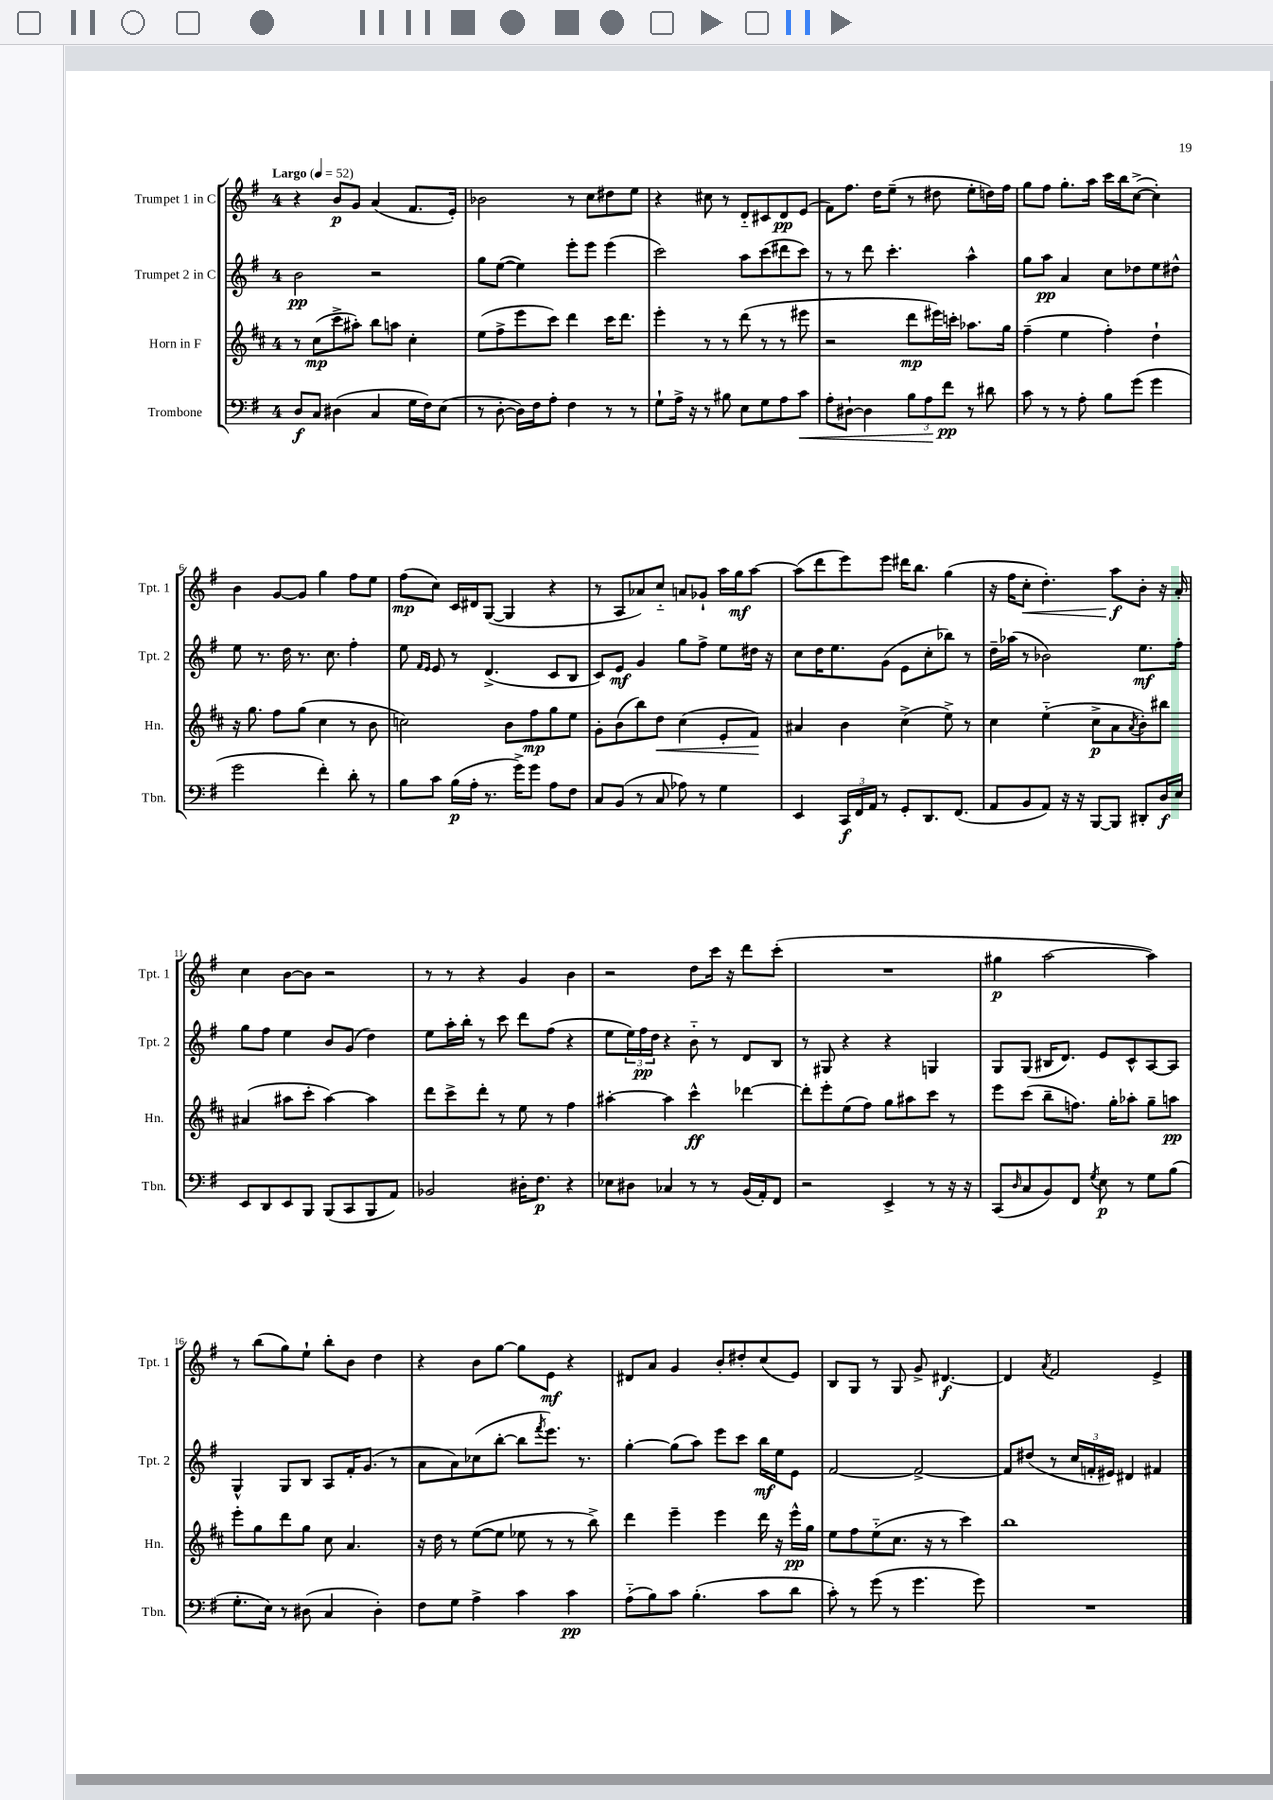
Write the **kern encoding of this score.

**kern	**dynam	**kern	**dynam	**kern	**dynam	**kern	**dynam
*part4	*part4	*part3	*part3	*part2	*part2	*part1	*part1
*staff4	*staff4	*staff3	*staff3	*staff2	*staff2	*staff1	*staff1
*I"Trombone	*	*I"Horn in F	*	*I"Trumpet 2 in C	*	*I"Trumpet 1 in C	*
*I'Tbn.	*	*I'Hn.	*	*I'Tpt. 2	*	*I'Tpt. 1	*
*clefF4	*	*clefG2	*	*clefG2	*	*clefG2	*
*k[f#]	*	*k[f#c#]	*	*k[f#]	*	*k[f#]	*
*M4/4	*	*M4/4	*	*M4/4	*	*M4/4	*
*MM52	*	*MM52	*	*MM52	*	*MM52	*
=1	=1	=1	=1	=1	=1	=1	=1
!	!	!	!	!	!	!LO:TX:a:B:t=Largo	!
8D/L	f	8r	.	2b\	pp	4r	.
8C/J	.	(8cc#\L	mp	.	.	.	.
(4D#X\	.	8ccc#^\	.	.	.	8b/L	p
.	.	8aa#X'\J)	.	.	.	8g/J	.
4C/	.	8bb\L	.	2r	.	(4a/	.
.	.	8aan\J	.	.	.	.	.
16G\LL	.	4cc#'\	.	.	.	8.f#/L	.
16F#\J)	.	.	.	.	.	.	.
(8E\J	.	.	.	.	.	.	.
.	.	.	.	.	.	16e'/Jk)	.
=2	=2	=2	=2	=2	=2	=2	=2
8r	.	(8ee\L	.	8gg\L	.	2b-X\	.
[8D'\	.	8ff#^\	.	([8ee\J	.	.	.
16D\LL])	.	8eee\	.	4ee\])	.	.	.
16F#\J	.	.	.	.	.	.	.
8A'\J	.	8ccc#\J)	.	.	.	.	.
4F#\	.	4ddd\	.	8eee'\L	.	8r	.
.	.	.	.	8eee\J	.	8cc\L	.
8r	.	16ccc#\KL	.	(4eee\	.	8dd#X\	.
.	.	8.ddd\J	.	.	.	.	.
8r	.	.	.	.	.	8ee\J	.
=3	=3	=3	=3	=3	=3	=3	=3
8G`\L	.	4eee'\	.	2ccc\)	.	4r	.
16A^\Jk	.	.	.	.	.	.	.
16r	.	.	.	.	.	.	.
8r	.	8r	.	.	.	8cc#X\	.
8B#X\	.	8r	.	.	.	8r	.
8E\L	.	(8ddd\	.	8aa\L	.	8d/L	.
8G\	.	8r	.	(8ccc\	.	8c#X/	.
8A\	.	8r	.	8ddd#X\	.	8d/	pp
!	!LO:HP:b	!	!	!	!	!	!
8c\J	<	8eee#X\	.	8ccc\J)	.	(8e/J	.
=4	=4	=4	=4	=4	=4	=4	=4
8A'\L	.	2r	.	8r	.	8f#\L)	.
[8D#X`\J	.	.	.	8r	.	8.ff#\J	.
4D#\]	.	.	.	8ddd\	.	.	.
.	.	.	.	.	.	16dd\KL	.
.	.	.	.	4.ccc'\	.	(8ee~\J	.
12B\L	.	8ddd\L	mp	.	.	8r	.
12A\	.	.	.	.	.	.	.
.	.	16eee#X\L)	.	.	.	8dd#X\	.
12f#\J	[ pp	.	.	.	.	.	.
.	.	16cccn'\JJ	.	.	.	.	.
8r	.	8.aa-X\L	.	4aa^^\	.	8ee'\L	.
8d#X\	.	.	.	.	.	16ddn\L)	.
.	.	16gg\Jk	.	.	.	16ff#\JJ	.
=5	=5	=5	=5	=5	=5	=5	=5
8c\	.	(4ff#~\	.	8gg\L	.	8gg\L	.
8r	.	.	.	8aa\J	pp	8ff#\J	.
8r	.	4ee\	.	4a/	.	8.gg'\L	.
8A'\	.	.	.	.	.	.	.
.	.	.	.	.	.	16aa\Jk	.
8B\L	.	4ff#'\)	.	8cc\L	.	16ccc\LL	.
.	.	.	.	.	.	16bb\J	.
(8g\J	.	.	.	8dd-X\	.	([8cc^\J	.
4g\	.	4dd`\	.	8ee\	.	4cc'\])	.
.	.	.	.	8dd#X^^\J	.	.	.
!!LO:LB:g=z
=6	=6	=6	=6	=6	=6	=6	=6
2g\	.	16r	.	8ee\	.	4b\	.
.	.	8.gg\	.	.	.	.	.
.	.	.	.	8.r	.	.	.
.	.	8ff#\L	.	.	.	[8g/L	.
.	.	.	.	16dd\	.	.	.
.	.	(8gg\J	.	8.r	.	8g/J]	.
4f#'\)	.	4cc#\	.	.	.	4gg\	.
.	.	.	.	8.cc\	.	.	.
8d'\	.	8r	.	4ff#'\	.	8ff#\L	.
8r	.	8b\	.	.	.	8ee\J	.
=7	=7	=7	=7	=7	=7	=7	=7
8B\L	.	2ccn\)	.	8ee\	.	(8ff#\L	mp
.	.	.	.	16qqf#/LL	.	.	.
.	.	.	.	16qqe/JJ	.	.	.
8c\J	.	.	.	8e/	.	8cc\J)	.
(16B\LL	p	.	.	8r	.	16c/LL	.
16A'\JJ	.	.	.	.	.	16d#X/J	.
8.r	.	.	.	(4.d^/	.	([8G/J	.
.	.	8b\L	.	.	.	4G/]	.
16g^\KL)	.	.	.	.	.	.	.
8g\J	.	8ff#\	mp	.	.	.	.
8A\L	.	8gg\	.	8c/L	.	4r	.
8F#\J	.	8ee\J	.	8B/J	.	.	.
=8	=8	=8	=8	=8	=8	=8	=8
8C/L	.	8g'\L	.	8c/L)	.	8r	.
(8BB/J	.	(8b\	.	8e/J	mf	8A/L	.
8r	.	8bb\)	.	4g/	.	8a-X/)	.
!	!	!	!LO:HP:b	!	!	!	!
8C/	.	8dd\J	<	.	.	8cc/J	.
8A-X\)	.	(4cc#\	.	8gg\L	.	8an/L	.
8r	.	.	.	8ff#^\J	.	8g-X`/J	.
4G\	.	8e'/L	.	8ee\L	.	16aa\LL	.
.	.	.	.	.	.	16gg\J	mf
.	.	8f#/J)	.	16dd#X\Jk	.	[8aa\J	.
.	.	.	.	16r	.	.	.
.	.	.	[	.	.	.	.
=9	=9	=9	=9	=9	=9	=9	=9
4EE/	.	4a#X/	.	8cc\L	.	(8aa\L]	.
.	.	.	.	16dd\K	.	8ddd\	.
.	.	.	.	8.ee\	.	.	.
24CC/LL	f	4b\	.	.	.	8eee\)	.
24FF#/	.	.	.	.	.	.	.
24AA/JJ	.	.	.	.	.	.	.
8r	.	.	.	(8g\J	.	8eee\J	.
8GG'/L	.	(4cc#^\	.	8e\L	.	16ddd#X\KL	.
.	.	.	.	.	.	8.bb\J	.
8.DD/	.	.	.	8cc'\	.	.	.
.	.	8ee^\)	.	8bb-X\J)	.	(4gg\	.
(8.FF#/J	.	.	.	.	.	.	.
.	.	8r	.	8r	.	.	.
=10	=10	=10	=10	=10	=10	=10	=10
8AA/L	.	4cc#\	.	16dd~\LL	.	16r	.
.	.	.	.	(16aa-X\JJ	.	16ff#\KL	.
!	!	!	!	!	!	!	!LO:HP:b
8BB/	.	.	.	8r	.	8cc'\J	<
8AA/J)	.	(4ee\	.	2b-X\)	.	4.dd'\)	.
16r	.	.	.	.	.	.	.
16r	.	.	.	.	.	.	.
[8BBB/L	.	8cc#^\L	p	.	.	.	.
8BBB/J]	.	8a\	.	.	.	8aa\L	f
.	.	8qa/	.	.	.	.	.
8DD#X'/L	.	8b'\)	.	8.ee\L	mf	8b'\J	[
16D/L	f	8bb#X\J	.	.	.	16r	.
16E/JJ	.	.	.	16ff#'\Jk	.	16a'/	.
!!LO:LB:g=z
=11	=11	=11	=11	=11	=11	=11	=11
8EE/L	.	(4a#X/	.	8gg\L	.	4cc\	.
8DD/	.	.	.	8ff#\J	.	.	.
8EE/	.	8aa#X\L	.	4ee\	.	[8b\L	.
8BBB/J	.	8ccc#'\J	.	.	.	8b\J]	.
(8BBB/L	.	[4aa#\)	.	8b/L	.	2r	.
8CC/	.	.	.	(8g/J	.	.	.
8BBB/	.	4aa#\]	.	4dd\)	.	.	.
8AA/J)	.	.	.	.	.	.	.
=12	=12	=12	=12	=12	=12	=12	=12
2BB-X/	.	8ddd\L	.	8ee\L	.	8r	.
.	.	8ccc#^\	.	16aa'\L	.	8r	.
.	.	.	.	16bb'\JJ	.	.	.
.	.	8ddd'\J	.	8r	.	4r	.
.	.	8r	.	8ccc\	.	.	.
16D#X'\KL	.	8ee\	.	8ddd\L	.	4g/	.
8.F#\J	p	.	.	.	.	.	.
.	.	8r	.	(8ff#\J	.	.	.
4r	.	4ff#\	.	4r	.	4b\	.
=13	=13	=13	=13	=13	=13	=13	=13
8E-X\L	.	[4aa#X'\	.	8ee\L	.	2r	.
8D#X\J	.	.	.	24ee\L)	.	.	.
.	.	.	.	24ff#\	pp	.	.
.	.	.	.	24dd\JJ	.	.	.
4C-X/	.	4aa#\]	.	4r	.	.	.
8r	.	4ccc#^^\	ff	8b\	.	8dd\L	.
8r	.	.	.	8r	.	16ccc\Jk	.
.	.	.	.	.	.	16r	.
(16BB/LL	.	[4ddd-X\	.	8d/L	.	8ddd\L	.
16AA'/J)	.	.	.	.	.	.	.
8FF#/J	.	.	.	8B/J	.	(8ccc'\J	.
=14	=14	=14	=14	=14	=14	=14	=14
2r	.	8ddd-'\L]	.	8r	.	1r	.
.	.	8eee'\	.	8G#X/	.	.	.
.	.	(8ee\	.	4r	.	.	.
.	.	8ff#\J)	.	.	.	.	.
4EE^/	.	8gg\L	.	4r	.	.	.
.	.	8aa#X\	.	.	.	.	.
8r	.	8ccc#\J	.	4Gn/	.	.	.
16r	.	8r	.	.	.	.	.
16r	.	.	.	.	.	.	.
=15	=15	=15	=15	=15	=15	=15	=15
(8CC/L	.	8eee\L	.	8G/L	.	4gg#X\	p
16qqD/	.	.	.	.	.	.	.
8C/	.	(8ccc#\J	.	(8G/J	.	.	.
8BB/)	.	8bb~\L	.	16B#X/KL	.	[2aa\	.
.	.	.	.	8.d/J)	.	.	.
8FF#/J	.	8.ffn\J)	.	.	.	.	.
8qG/	.	.	.	.	.	.	.
8E\	p	.	.	8e/L	.	.	.
.	.	16gg'\KL	.	.	.	.	.
8r	.	8aa-X'\J	.	8c^^/	.	.	.
8G\L	.	8gg~\L	.	[8A/	.	4aa\])	.
(8B\J	.	8aan\J	pp	8A/J]	.	.	.
!!LO:LB:g=z
=16	=16	=16	=16	=16	=16	=16	=16
8.G'\L	.	8eee'\L	.	4G^^/	.	8r	.
.	.	8gg\	.	.	.	(8bb\L	.
16E\Jk)	.	.	.	.	.	.	.
8r	.	8ddd\	.	8G/L	.	8gg\)	.
(8D#X\	.	8gg\J	.	8B/J	.	8ee`\J	.
4C/	.	8cc#\	.	8A/L	.	8bb'\L	.
.	.	4.a/	.	16f#'/K	.	8b\J	.
.	.	.	.	(8.g/J	.	.	.
4D#'\)	.	.	.	.	.	4dd\	.
.	.	.	.	8r	.	.	.
=17	=17	=17	=17	=17	=17	=17	=17
8F#\L	.	16r	.	8a\L	.	4r	.
.	.	16dd\	.	.	.	.	.
8G\J	.	8r	.	8a\)	.	.	.
4A^\	.	([8ee\L	.	(8cc-X\	.	8b\L	.
.	.	8ee\J]	.	[8bb'\J	.	[8gg\J	.
4c\	.	8ee-X\	.	8bb\L]	.	8gg\L]	.
.	.	.	.	8qfff#/	.	.	.
.	.	8r	.	8.eee\J)	.	8e\J	mf
4c\	pp	8r	.	.	.	4r	.
.	.	.	.	8.r	.	.	.
.	.	8bb^\)	.	.	.	.	.
=18	=18	=18	=18	=18	=18	=18	=18
(8A\L	.	4ddd\	.	[4gg'\	.	8d#X/L	.
8B\)	.	.	.	.	.	8a/J	.
8c\J	.	4eee~\	.	(8gg\L]	.	4g/	.
(4.B'\	.	.	.	8aa\J)	.	.	.
.	.	4eee\	.	8eee\L	.	8b'/L	.
.	.	.	.	8ccc\J	.	8dd#X'/	.
8c\L	.	16ddd\	.	16bb\LL	mf	(8cc/	.
.	.	16r	.	16ee\J	.	.	.
8d\J	.	16eee^^\LL	pp	8e\J	.	8e/J)	.
.	.	16gg\JJ	.	.	.	.	.
=19	=19	=19	=19	=19	=19	=19	=19
8c'\)	.	8ee\L	.	[2f#/	.	8B/L	.
8r	.	8ff#\	.	.	.	8G/J	.
(8g\	.	(8ee\	.	.	.	8r	.
8r	.	8.cc#\J	.	.	.	8G/	.
4.g\	.	.	.	2f#^/_	.	8g^/	.
.	.	16r	.	.	.	.	.
.	.	8r	.	.	.	[4.d#X/	f
.	.	4ccc#\)	.	.	.	.	.
8g\)	.	.	.	.	.	.	.
=20	=20	=20	=20	=20	=20	=20	=20
1r	.	1bb	.	8f#/L]	.	4d#/]	.
.	.	.	.	(8dd#X/J	.	.	.
.	.	.	.	.	.	8qa/	.
.	.	.	.	8r	.	2f#/	.
.	.	.	.	24cc/LL	.	.	.
.	.	.	.	24fn'/	.	.	.
.	.	.	.	24e#X/JJ)	.	.	.
.	.	.	.	4d#X/	.	.	.
.	.	.	.	4f#X/	.	4e^/	.
==	==	==	==	==	==	==	==
*-	*-	*-	*-	*-	*-	*-	*-
